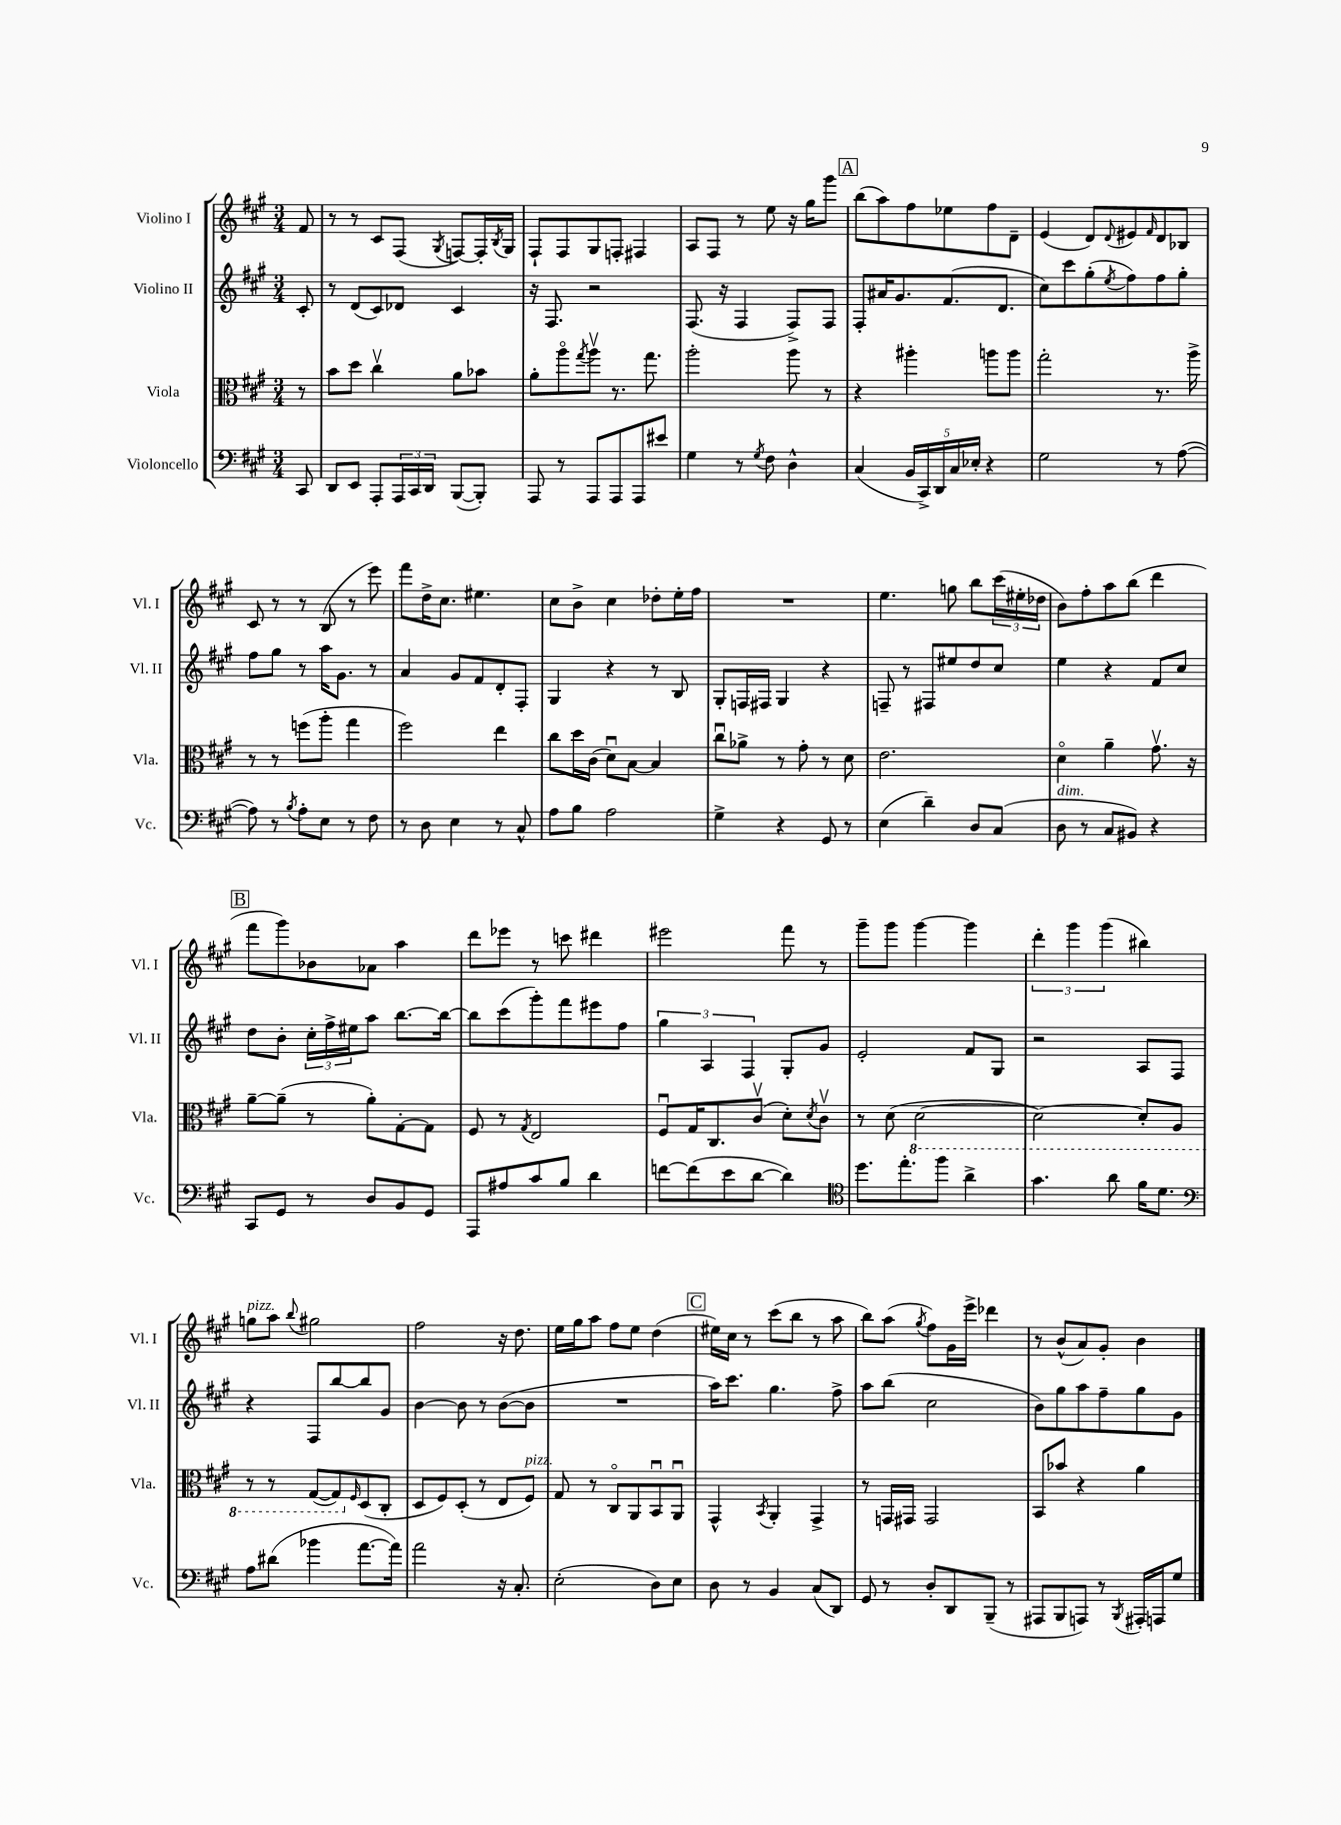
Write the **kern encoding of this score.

**kern	**kern	**kern	**kern
*part4	*part3	*part2	*part1
*staff4	*staff3	*staff2	*staff1
*I"Violoncello	*I"Viola	*I"Violino II	*I"Violino I
*I'Vc.	*I'Vla.	*I'Vl. II	*I'Vl. I
*clefF4	*clefC3	*clefG2	*clefG2
*k[f#c#g#]	*k[f#c#g#]	*k[f#c#g#]	*k[f#c#g#]
*M3/4	*M3/4	*M3/4	*M3/4
=	=	=	=
8CC#/	8r	8c#'/	8f#/
=1	=1	=1	=1
8DD/L	8b\L	8r	8r
8EE/J	8dd\J	(8d/L	8r
8AAA'/L	4cc#v\	8c#/)	8c#/L
24AAA/L	.	8d-X/J	(8F#/J
24CC#/	.	.	.
24DD/JJ	.	.	.
.	.	.	8qG#/
([8BBB/L	8a\L	4c#/	[8Fn/L)
8BBB'/J])	8b-X\J	.	16F'/L]
.	.	.	8qB/
.	.	.	16G#/JJ
=2	=2	=2	=2
8AAA/	8a'\L	16r	8F#`/L
.	.	8.F#/	.
8r	8aa\	.	8F#/
.	8qgg#/	.	.
8AAA/L	8aav\J	2r	8G#/
8AAA/	8.r	.	8Fn'/J
8AAA/	.	.	4F#X/
.	8.gg#\	.	.
8e#X/J	.	.	.
=3	=3	=3	=3
4G#\	2aa'\	(8.F#/	8A/L
.	.	.	8F#/J
.	.	16r	.
8r	.	4F#/	8r
8qG#/	.	.	.
8F#\	.	.	8ee\
4D^^\	8aa\	8F#^/L)	16r
.	.	.	16gg#\KL
.	8r	8F#/J	8ggg#\J
!!LO:REH:place=s1:t=A
=4	=4	=4	=4
(4C#/	4r	8F#'/L	(8bb\L
.	.	16a#X/K	8aa\)
.	.	8.g#/	.
20BB/LL	4aa#X'\	.	8ff#\
20CC#^/)	.	.	.
20DD/	.	.	.
.	.	(8.f#/	8ee-X\
20C#/	.	.	.
20E-X'/JJ	.	.	.
4r	8aan\L	.	8ff#\
.	.	8.d/J	.
.	8aa\J	.	8d~\J
=5	=5	=5	=5
2G#\	2gg#'\	8cc#\L)	(4e/
.	.	8ccc#\	.
.	.	(8gg#'\	8d/L)
.	.	8qee/	8qqd/
.	.	8ff#\)	8e#X/
.	.	.	16qqf#/
8r	8.r	8ff#\	8d/
([8A\	.	8gg#'\J	8B-X/J
.	16aa^\	.	.
!!LO:LB:g=z
=6	=6	=6	=6
8A\])	8r	8ff#\L	8c#/
8r	8r	8gg#\J	8r
8qB/	.	.	.
8A'\L	(8ffn\L	8r	8r
8E\J	8aa'\J	16aa\KL	(8B/
.	.	8.g#\J	.
8r	4gg#\	.	8r
8F#\	.	8r	8eee\)
=7	=7	=7	=7
8r	2ff#\)	4a/	8fff#\L
8D\	.	.	16dd^\K
.	.	.	8.cc#\J
4E\	.	8g#/L	.
.	.	8f#/	4.ee#X\
8r	4ee\	8d'/	.
8C#^^/	.	8F#'/J	.
=8	=8	=8	=8
8A\L	8cc#\L	4G#/	8cc#\L
8B\J	16dd\L	.	8b^\J
.	(16c#\JJ	.	.
2A\	8du\L)	4r	4cc#\
.	[8B\J	.	.
.	4B/]	8r	8dd-X'\L
.	.	8B/	16ee'\L
.	.	.	16ff#\JJ
=9	=9	=9	=9
4G#^\	8cc#u\L	8G#'/L	2.r
.	8a-X^\J	16Fn/L	.
.	.	16F#X/JJ	.
4r	8r	4G#/	.
.	8g#'\	.	.
8GG#/	8r	4r	.
8r	8d\	.	.
=10	=10	=10	=10
(4E\	2.e\	8Fn~/	4.ee\
.	.	8r	.
4d~\)	.	8F#X/L	.
.	.	8ee#X/	8ggn\
8D/L	.	8dd/	8bb\L
(8C#/J	.	8cc#/J	(24ccc#\L
.	.	.	24ee#X'\
.	.	.	24dd-X\JJ
=11	=11	=11	=11
!LO:TX:a:i:t=dim.	!	!	!
8D\	4d\	4ee\	8b\L)
8r	.	.	8ff#'\
8C#/L	4a~\	4r	8aa\
8BB#X/J)	.	.	(8bb\J
4r	8.g#v\	8f#/L	4ddd\
.	.	8cc#/J	.
.	16r	.	.
!!LO:LB:g=z
!!LO:REH:place=s1:t=B
=12	=12	=12	=12
8CC#/L	[8a~\L	8dd\L	8fff#\L
8GG#/J	(8a~\J]	8b'\J	8ggg#\)
8r	8r	24cc#'\LL	8b-X\
.	.	24ff#^\	.
.	.	24ee#X\J	.
8D/L	8a'\L)	8aa\J	8a-X\J
8BB/	[8G#'\	[8.bb\L	4aa\
8GG#/J	8G#\J]	.	.
.	.	16bb\Jk_	.
=13	=13	=13	=13
8AAA/L	8F#/	8bb\L]	8ddd\L
8A#X/	8r	(8ccc#\	8eee-X\J
.	8qG#/	.	.
8c#/	2E/	8ggg#'\)	8r
8B/J	.	8fff#\	8cccn\
4d\	.	8eee#X\	4ddd#X\
.	.	8ff#\J	.
=14	=14	=14	=14
[8fn\L	8F#u/L	6gg#\	2eee#X\
(8f\]	16G#/K	.	.
.	.	6A/	.
.	8.C#/	.	.
8e\	.	.	.
.	.	6F#/	.
[8d\J	(8c#v/J	.	.
4d\])	8d'\L)	8G#'/L	8fff#\
.	8qd/	.	.
.	8c#v\J	8g#/J	8r
=15	=15	=15	=15
*clefC4	*	*	*
8.dd\L	8r	2e'/	8ggg#~\L
.	(8d\	.	8ggg#\J
8.ee'\	.	.	.
*	*8ba	*	*
.	[2D\	.	[4ggg#\
8ff#\J	.	.	.
4a^\	.	8f#/L	4ggg#\]
.	.	8G#/J	.
=16	=16	=16	=16
4.g#\	2D\_)	2r	6ddd'\
.	.	.	6ggg#\
.	.	.	(6ggg#\
8a\	.	.	.
16f#\KL	8D'/L]	8A/L	4bb#X\)
8.d\J	.	.	.
.	8AA/J	8F#/J	.
!!LO:LB:g=z
=17	=17	=17	=17
*clefF4	*	*	*
!	!	!	!LO:TX:a:i:t=pizz.
8A\L	8r	4r	8ggn\L
(8d#X\J	8r	.	8aa\J
.	.	.	8qqbb/
4b-X\	([8GG#/L	8F#/L	2gg#X\
.	8GG#/])	[8bb/	.
*	*X8ba	*	*
.	16qqF#/	.	.
[8.a\L	(8D/	8bb/]	.
.	8C#'/J	8g#/J	.
16a\Jk])	.	.	.
=18	=18	=18	=18
2a\	8D/L	[4b\	2ff#\
.	8F#/)	.	.
.	(8D'/J	8b\]	.
.	8r	8r	.
16r	8E/L	([8b\L	16r
8.C#'/	.	.	8.dd\
!	!LO:TX:a:i:t=pizz.	!	!
.	8F#/J)	8b\J]	.
=19	=19	=19	=19
(2E'\	8G#/	2.r	16ee\LL
.	.	.	16gg#\J
.	8r	.	8aa\J
.	8C#/L	.	8ff#\L
.	8AA/	.	8ee\J
8D\L)	8BBu/	.	(4dd\
8E\J	8AAu/J	.	.
!!LO:REH:place=s1:t=C
=20	=20	=20	=20
8D\	4GG#^^/	16aa\KL)	16ee#X\LL)
.	.	8.ccc#\J	16cc#\JJ
8r	.	.	8r
.	8qBB/	.	.
4BB/	4AA'/	4.gg#\	(8ccc#\L
.	.	.	8bb\J
(8C#/L	4GG#^/	.	8r
8DD/J)	.	8ff#^\	8aa\
=21	=21	=21	=21
8GG#/	8r	8aa\L	8bb\L)
8r	16GGn/LL	(8bb\J	(8aa\J
.	16GG#X/JJ	.	.
.	.	.	8qgg#/
8D'/L	2GG#/	2cc#\	8ff#\L)
8DD/	.	.	16g#\L
.	.	.	16eee^\JJ
(8BBB~/J	.	.	4ddd-X\
8r	.	.	.
=22	=22	=22	=22
8AAA#X/L	8BB/L	8b\L)	8r
8BBB/	8b-X/J	8gg#\	(8b^^/L
8AAAn/J)	4r	8aa\	8a/)
8r	.	8ff#~\	8g#'/J
8qBBB/	.	.	.
16AAA#X'/LL	4a\	8gg#\	4b\
16AAAn/J	.	.	.
8G#/J	.	8g#\J	.
==	==	==	==
*-	*-	*-	*-
